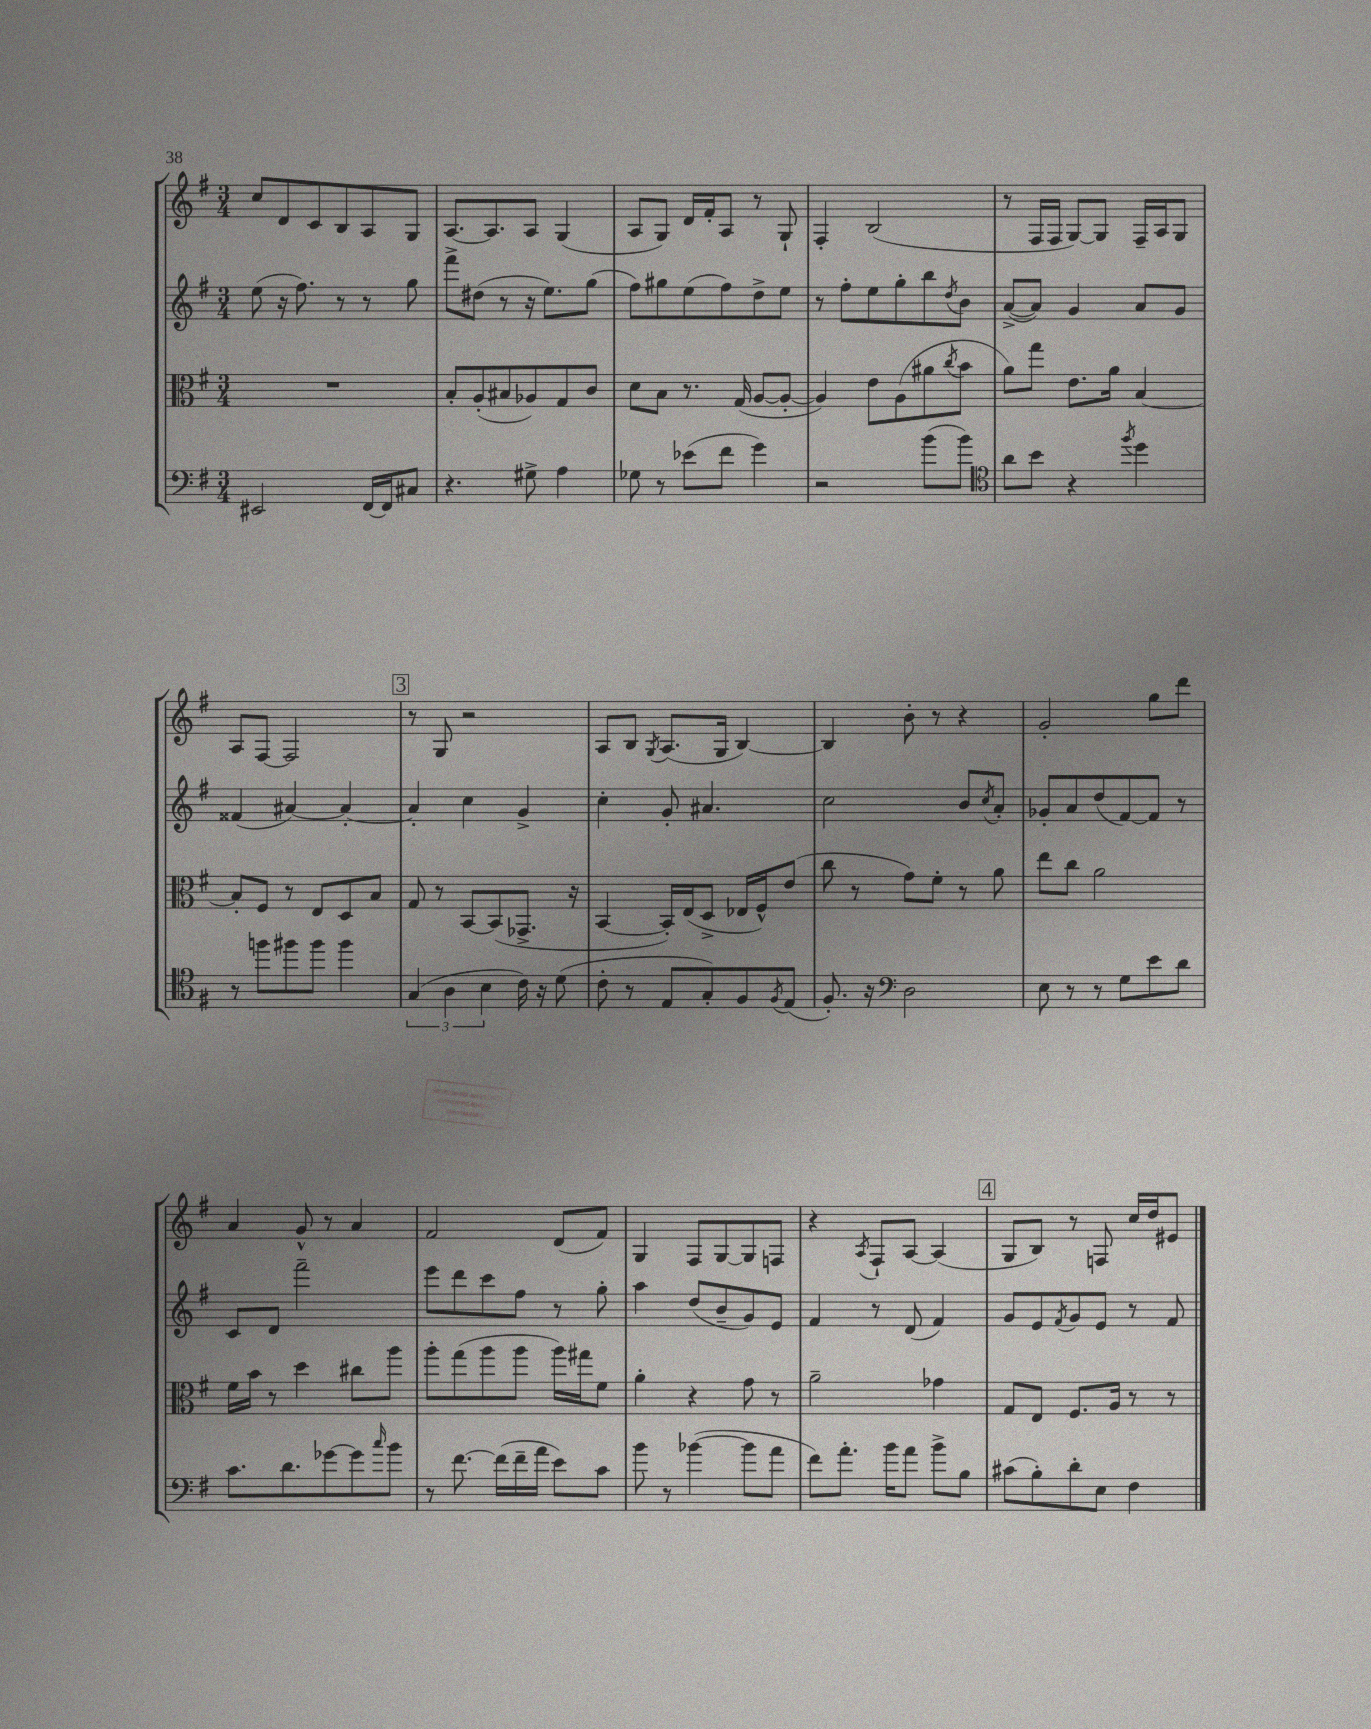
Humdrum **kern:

**kern	**kern	**kern	**kern
*staff4	*staff3	*staff2	*staff1
*clefF4	*clefC3	*clefG2	*clefG2
*k[f#]	*k[f#]	*k[f#]	*k[f#]
*M3/4	*M3/4	*M3/4	*M3/4
2EE#	2.r	(8ee	8cc
.	.	16r	8d
.	.	8.ff#)	.
.	.	.	8c
.	.	8r	8B
[16FF#	.	8r	8A
16FF#]	.	.	.
8C#	.	8gg	8G
=	=	=	=
4.r	8B'	8fff#^	[8.A
.	(8A'	(8dd#	.
.	.	.	8.A]
.	8B#	8r	.
8G#^	8A-)	16r	8A
.	.	8.ee)	.
4A	8G	.	(4G
.	8c	(8gg	.
=	=	=	=
8G-	8d	8ff#)	8A
8r	8B	8gg#	8G)
(8e-	8.r	(8ee	16d
.	.	.	16f#'
8f#	.	8ff#)	8A
.	(16G	.	.
4g)	[8A	8dd^	8r
.	8A'_	8ee	8G`
=	=	=	=
2r	4A])	8r	4F#'
.	.	8ff#'	.
.	8e	8ee	(2B
.	(8A	8gg'	.
(8b	8a#	8bb	.
.	8qcc	8qdd	.
8b)	8b	8b	.
=	=	=	=
*clefC4	*	*	*
8a	8a)	([8a^	8r
8b	8gg	8a])	16F#
.	.	.	16F#
4r	8.e	4g	[8G)
.	.	.	8G]
.	16a	.	.
8qff#	.	.	.
4dd	[4B	8a	16F#~
.	.	.	16A
.	.	8g	8G
=	=	=	=
8r	8B']	(4f##	8A
8ff	8F#	.	[8F#
8ff#	8r	[4a#)	2F#]
8ff#	8E	.	.
4ff#	8D	4a#'_	.
.	8B	.	.
=	=	=	=
(6G	8G	4a#']	8r
.	8r	.	8G
6A	.	.	.
.	[8BB	4cc	2r
6B	.	.	.
.	(8BB]	.	.
16c)	8.GG-^	4g^	.
16r	.	.	.
(8d	.	.	.
.	16r	.	.
=	=	=	=
8c'	[4BB	4cc'	8A
8r	.	.	8B
.	.	.	8qG
8E	16BB'])	8g'	(8.A
.	(16E	.	.
8G')	8D^	4.a#	.
.	.	.	16G
8F#	16E-	.	[4B)
.	16F#^^)	.	.
8qF#	.	.	.
(8E	(8e	.	.
=	=	=	=
8.F#')	8cc	2cc	4B]
.	8r	.	.
16r	.	.	.
*clefF4	*	*	*
2D	8g)	.	8b'
.	8f#'	.	8r
.	8r	8b	4r
.	.	8qcc	.
.	8a	8a'	.
=	=	=	=
8E	8ee	8g-'	2g'
8r	8cc	8a	.
8r	2a	(8dd	.
8G	.	[8f#)	.
8e	.	8f#]	8gg
8d	.	8r	8ddd
=	=	=	=
8.c	16f#	8c	4a
.	16b	.	.
.	8r	8d	.
8.d	.	.	.
.	4dd	2fff#~	8g^^
[8g-	.	.	8r
8g-]	8cc#	.	4a
16qqcc	.	.	.
8b	8aa	.	.
=	=	=	=
8r	8aa'	8eee	2f#
[8.f#	(8gg	8ddd	.
.	8aa	8ccc	.
(16f#]	.	.	.
16f#~	8aa	8ff#	.
16a	.	.	.
8e)	16aa)	8r	(8d
.	16gg#	.	.
8c	8f#	8gg'	8f#)
=	=	=	=
8b	4a'	4aa	4G
8r	.	.	.
([4b-	4r	(8dd	8F#
.	.	8b~	[8G
8b-]	8g	8g)	8G]
8a	8r	8e	8F
=	=	=	=
8f#)	2a~	4f#	4r
8.a'	.	.	.
.	.	.	8qA
.	.	8r	8F#`
16b	.	.	.
8a	.	(8d	[8A
8b^	4g-	4f#)	(4A]
8B	.	.	.
=	=	=	=
(8c#	8G	8g	8G
8B')	8E	8e	8B)
.	.	8qf#	.
8d'	8.F#	8g	8r
8E	.	8e	8F
.	16A	.	.
4F#	8r	8r	16cc
.	.	.	16dd
.	8r	8f#	8e#
==	==	==	==
*-	*-	*-	*-
